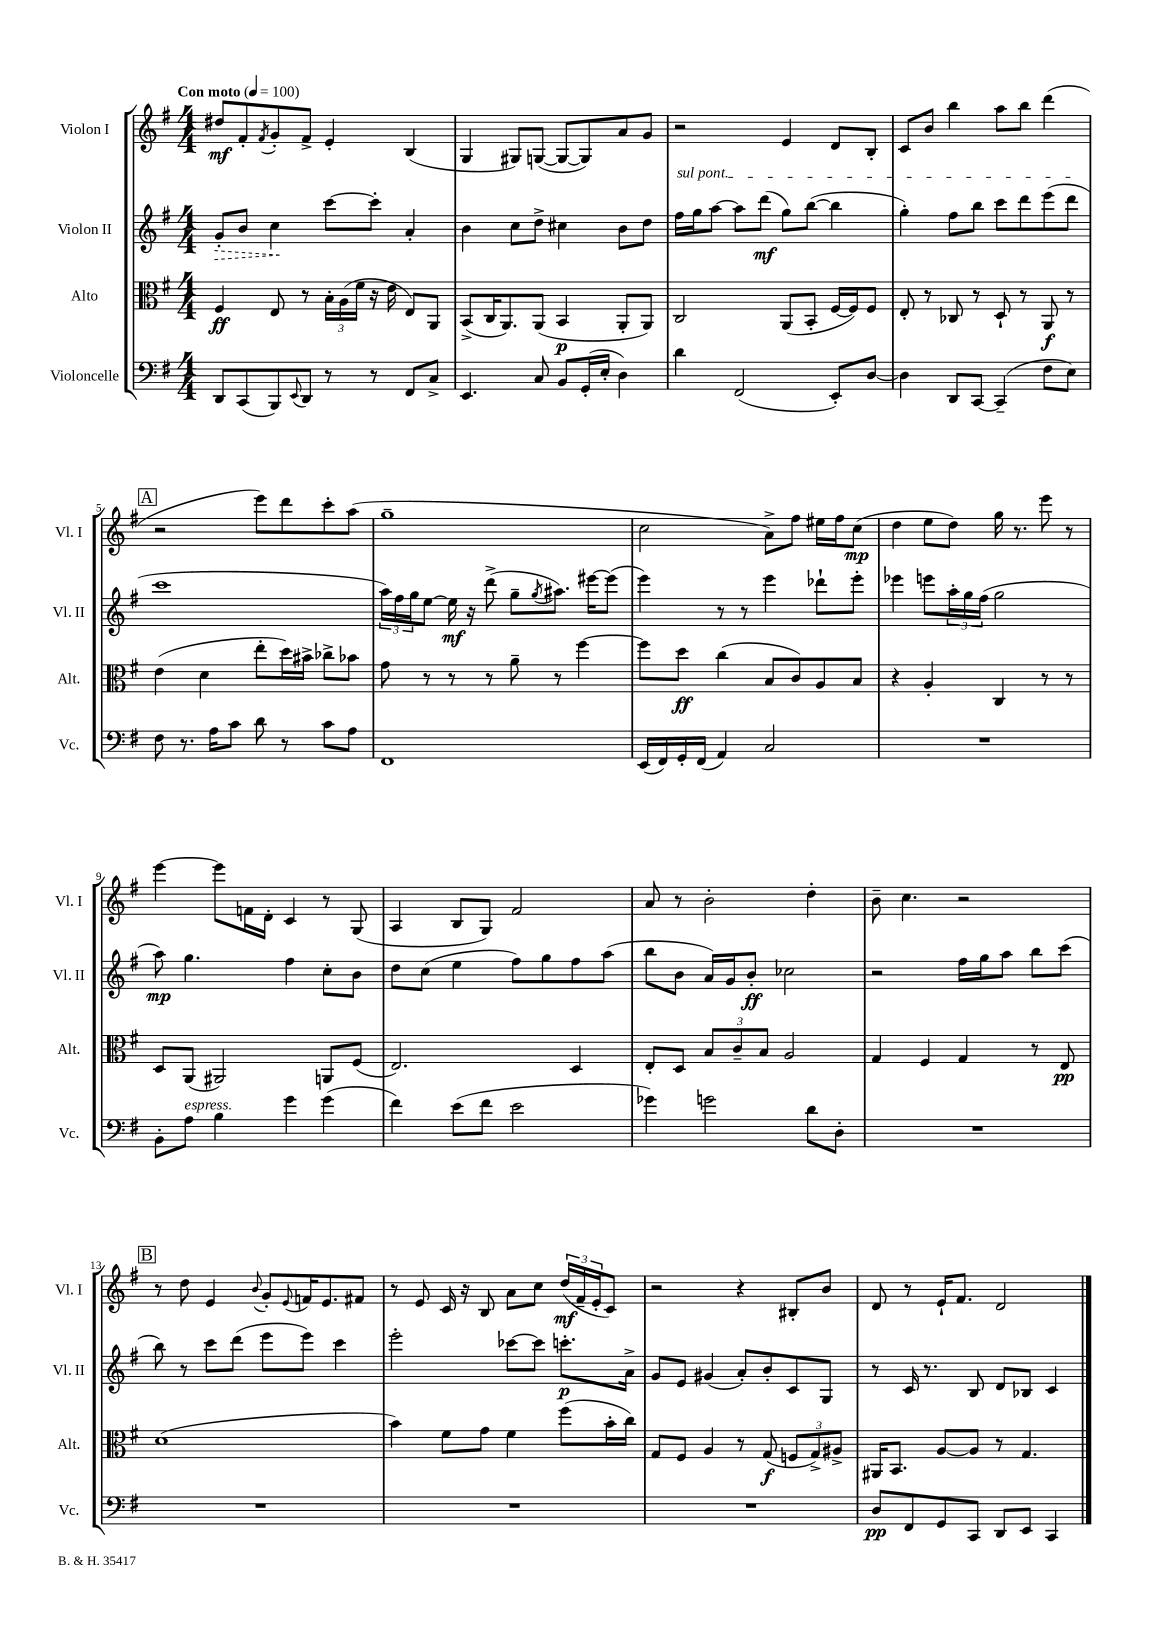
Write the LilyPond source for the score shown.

<<
\new StaffGroup <<
\new Staff = "s0" \with { instrumentName = "Violon I" shortInstrumentName = "Vl. I" } {
    \clef treble \key g \major \numericTimeSignature \time 4/4 \tempo "Con moto" 4 = 100
    dis''8\mf fis'8-. \acciaccatura { fis'8 } g'8-. fis'8-> e'4-. b4( |
    g4 gis8) g8~( g8~ g8) a'8 g'8 |
    r2 e'4 d'8 b8-. |
    c'8 b'8 b''4 a''8 b''8 d'''4( |
    \mark \markup { \box "A" } r2 e'''8) d'''8 c'''8-. a''8( |
    g''1-- |
    c''2 a'8->) fis''8 eis''16 fis''16 c''8\mp( |
    d''4 e''8 d''8) g''16 r8. e'''8 r8 |
    e'''4~ e'''8 f'16 d'16-. c'4 r8 g8( |
    a4 b8 g8) fis'2 |
    a'8 r8 b'2-. d''4-. |
    b'8-- c''4. r2 |
    \mark \markup { \box "B" } r8 d''8 e'4 \appoggiatura { b'8 } g'8-. \appoggiatura { e'8 } f'16 e'8. fis'8 |
    r8 e'8 c'16 r16 b8 a'8 c''8 \tuplet 3/2 { d''16\mf( fis'16-- e'16-. } c'8) |
    r2 r4 bis8-. b'8 |
    d'8 r8 e'16-! fis'8. d'2 \bar "|." |
}
\new Staff = "s1" \with { instrumentName = "Violon II" shortInstrumentName = "Vl. II" } {
    \clef treble \key g \major \numericTimeSignature \time 4/4
    \once \override Hairpin.style = #'dashed-line g'8-.\> b'8 c''4\! c'''8~ c'''8-. a'4-. |
    b'4 c''8 d''8-> cis''4 b'8 d''8 |
    \once \override TextSpanner.bound-details.left.text = \markup { \italic "sul pont." } fis''16\startTextSpan g''16 a''8~ a''8 d'''8\mf( g''8) b''8~( b''4 |
    g''4-.) fis''8 b''8 c'''8 d'''8 e'''8( d'''8\stopTextSpan |
    \mark \markup { \box "A" } c'''1 |
    \tuplet 3/2 { a''16) fis''16 g''16 } e''8~ e''16\mf r16 d'''8->( g''8-- \acciaccatura { g''8 } ais''8.) eis'''16~ eis'''8( |
    e'''4) r8 r8 e'''4 des'''8-! e'''8-. |
    ees'''4 e'''8 \tuplet 3/2 { a''16-. g''16 fis''16( } g''2 |
    a''8\mp) g''4. fis''4 c''8-. b'8 |
    d''8 c''8( e''4 fis''8) g''8 fis''8 a''8( |
    b''8 b'8 a'16) g'16 b'8-.\ff ces''2 |
    r2 fis''16 g''16 a''8 b''8 c'''8( |
    \mark \markup { \box "B" } b''8) r8 c'''8 d'''8( e'''8 e'''8) c'''4 |
    e'''2-. ces'''8~ ces'''8 c'''8.-.\p a'16-> |
    g'8 e'8 gis'4( a'8-.) b'8-. c'8 g8 |
    r8 c'16 r8. b8 d'8 bes8 c'4 \bar "|." |
}
\new Staff = "s2" \with { instrumentName = "Alto" shortInstrumentName = "Alt." } {
    \clef alto \key g \major \numericTimeSignature \time 4/4
    fis4\ff e8 r8 \tuplet 3/2 { b16-. a16( fis'16 } r16 e'16 e8) a,8 |
    b,8->( c16 a,8.) a,8( b,4\p a,8-. a,8) |
    c2 a,8( b,8-. fis16~ fis16) fis8 |
    e8-. r8 ces8 r8 d8-! r8 a,8\f r8 |
    \mark \markup { \box "A" } e'4( d'4 e''8-. d''16) bis'16-> ces''8-> bes'8 |
    g'8 r8 r8 r8 a'8-- r8 fis''4~ |
    fis''8 d''8\ff c''4( b8 c'8) a8 b8 |
    r4 a4-. c4 r8 r8 |
    d8 a,8( ais,2) a,8 fis8( |
    e2.) d4 |
    e8-. d8 \tuplet 3/2 { b8 c'8-- b8 } a2 |
    g4 fis4 g4 r8 e8\pp |
    \mark \markup { \box "B" } d'1( |
    b'4) fis'8 g'8 fis'4 fis''8( b'16-. c''16) |
    g8 fis8 a4 r8 g8\f( \tuplet 3/2 { f8 g8->) ais8-> } |
    ais,16 b,8. a8~ a8 r8 g4. \bar "|." |
}
\new Staff = "s3" \with { instrumentName = "Violoncelle" shortInstrumentName = "Vc." } {
    \clef bass \key g \major \numericTimeSignature \time 4/4
    d,8 c,8( b,,8) \appoggiatura { e,8 } d,8 r8 r8 fis,8 c8-> |
    e,4. c8 b,8 g,16-.( e16-. d4) |
    d'4 fis,2( e,8-.) d8~ |
    d4 d,8 c,8~ c,4--( fis8 e8) |
    \mark \markup { \box "A" } fis8 r8. a16 c'8 d'8 r8 c'8 a8 |
    fis,1 |
    e,16( fis,16) g,16-. fis,16( a,4) c2 |
    R1 |
    b,8-. a8^\markup { \italic "espress." } b4 g'4 g'4( |
    fis'4) e'8( fis'8 e'2 |
    ges'4) g'2 d'8 d8-. |
    R1 |
    \mark \markup { \box "B" } R1 |
    R1 |
    R1 |
    d8\pp fis,8 g,8 c,8 d,8 e,8 c,4 \bar "|." |
}
>>
>>
